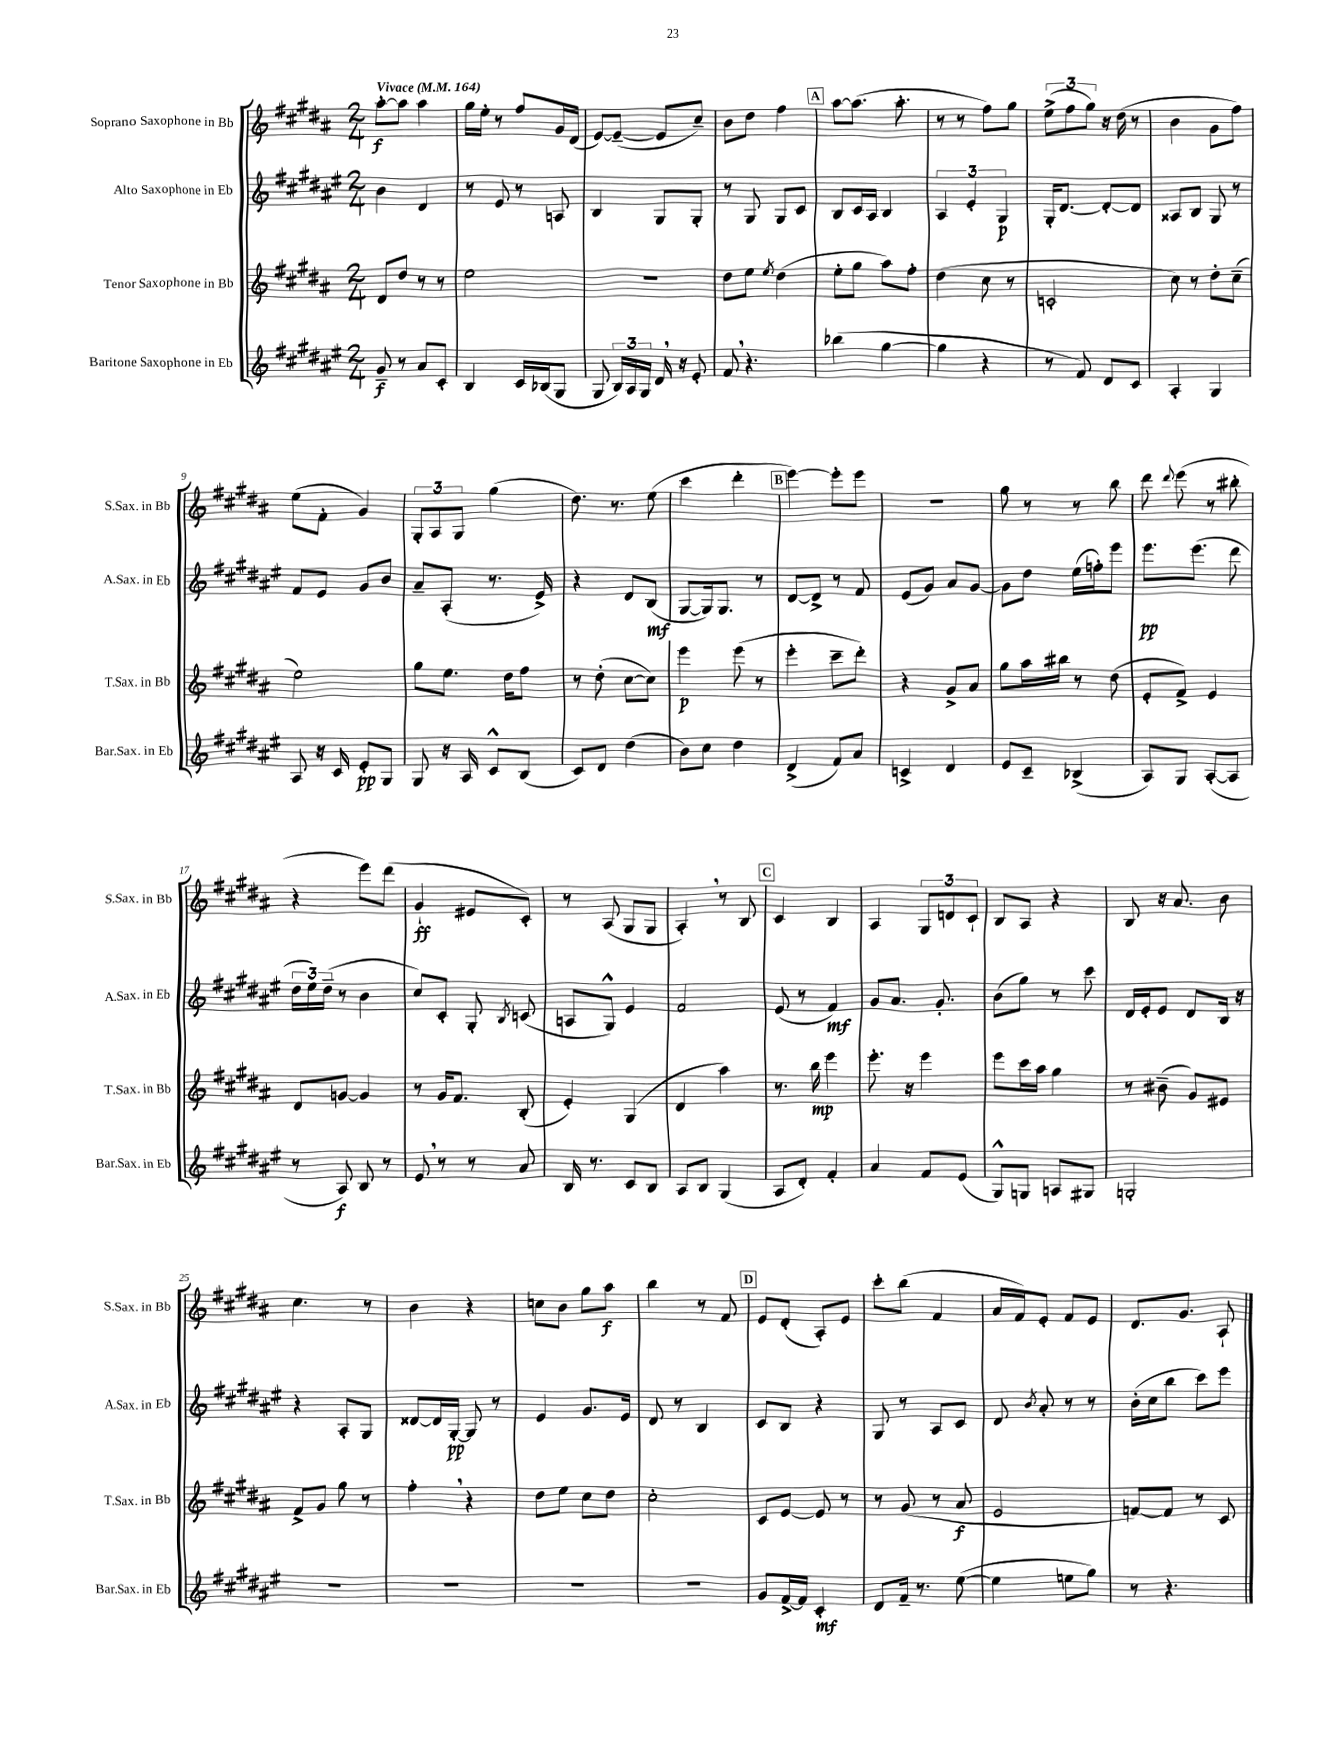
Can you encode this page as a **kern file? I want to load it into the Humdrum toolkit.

**kern	**kern	**kern	**kern
*staff4	*staff3	*staff2	*staff1
*clefG2	*clefG2	*clefG2	*clefG2
*k[f#c#g#d#a#e#]	*k[f#c#g#d#a#]	*k[f#c#g#d#a#e#]	*k[f#c#g#d#a#]
*M2/4	*M2/4	*M2/4	*M2/4
*MM164	*MM164	*MM164	*MM164
8g#~	8d#	4b	[8aa#'
8r	8dd#	.	8aa#]
8a#	8r	4d#	4aa#
8c#'	8r	.	.
=	=	=	=
4B	2ee	8r	16gg#
.	.	.	16ee'
.	.	8e#	8r
16c#	.	8r	8ff#
(16B-	.	.	.
8G#	.	8A	16g#
.	.	.	(16d#
=	=	=	=
8G#	2r	4B	[8e)
24B)	.	.	(8e~_
24A#	.	.	.
24G#	.	.	.
16d#	.	8G#	8e]
16r	.	.	.
8e#'	.	8G#'	8cc#~)
=	=	=	=
8f#	8dd#	8r	8b
4.r	8ee	8G#	8dd#
.	8qee	.	.
.	(4dd#	8G#	4ff#
.	.	8c#	.
=	=	=	=
(4bb-	8ee'	8B	[8aa#
.	8gg#	16c#	(8.aa#]
.	.	16A#	.
[4gg#	8aa#)	4B	.
.	.	.	8.aa#'
.	8ff#'	.	.
=	=	=	=
4gg#]	(4dd#	6A#	8r
.	.	.	8r
.	.	6e#'	.
4r	8cc#	.	8ff#)
.	.	6G#	.
.	8r	.	8gg#
=	=	=	=
8r	2c'	16G#'	(12ee^
.	.	[8.d#	.
.	.	.	12ff#
8f#)	.	.	.
.	.	.	12gg#)
8d#	.	8d#'_	16r
.	.	.	(16dd#
8c#	.	8d#]	8r
=	=	=	=
4A#'	8cc#)	8A##	4b
.	8r	8B	.
4G#	8dd#'	8G#	8g#
.	(8cc#~	8r	8ff#)
=	=	=	=
8A#	2ee)	8f#	(8ee
16r	.	8e#	8f#'
16c#	.	.	.
8e#'	.	8g#	4g#)
8G#	.	8b	.
=	=	=	=
8G#	8gg#	8a#~	12G#'
.	.	.	12A#
16r	8.ee	(8A#'	.
.	.	.	12G#
16A#	.	.	.
8c#^^	.	8.r	(4gg#
.	16dd#	.	.
(8B	8ff#	.	.
.	.	16e#^)	.
=	=	=	=
8c#)	8r	4r	8.dd#)
8d#	(8dd#'	.	.
.	.	.	8.r
(4dd#	[8cc#	8d#	.
.	8cc#])	(8B	(8ee
=	=	=	=
8b)	4eee	[8G#	4ccc#
8cc#	.	16G#])	.
.	.	8.G#	.
4dd#	(8eee	.	4ddd#'
.	8r	8r	.
=	=	=	=
(4d#^	4eee'	[8d#	[4eee)
.	.	8d#^]	.
8f#)	8ccc#~	8r	8eee']
8a#	8ddd#')	8f#	8eee
=	=	=	=
4c^	4r	(8e#	2r
.	.	8g#)	.
4d#	8g#^	8a#	.
.	8a#	[8g#	.
=	=	=	=
8e#	8gg#	8g#]	8gg#
8c#~	16aa#	8dd#	8r
.	16bb#	.	.
(4B-^	8r	(16ee#	8r
.	.	16ff')	.
.	(8dd#	8eee#	8bb
=	=	=	=
8A#)	8e'	8.eee#	8ddd#
.	.	.	8qqddd#
8G#	8f#^)	.	(8eee
.	.	(8.eee#	.
([8A#'	4e	.	8r
8A#]	.	8ddd#	8bb#'
=	=	=	=
8r	8d#	24dd#	4r
.	.	24ee#)	.
.	.	(24dd#~	.
8A#)	[8g	8r	.
8B	4g]	4b	8eee)
8r	.	.	(8ddd#
=	=	=	=
8e#	8r	8cc#)	4g#`
8r	16g#	8c#'	.
.	8.f#	.	.
8r	.	8G#'	8e#
.	.	8qB	.
8a#	(8B'	(8c	8c#')
=	=	=	=
16B	4e')	8A	8r
8.r	.	.	.
.	.	8G#^^)	(8A#
8c#	(4G#	4e#	8G#
8B	.	.	8G#
=	=	=	=
8A#	4d#	2f#	4A#')
8B	.	.	.
(4G#	4aa#)	.	8r
.	.	.	8B
=	=	=	=
8A#	8.r	(8e#	4c#
8d#')	.	8r	.
.	16bb	.	.
4f#'	4eee	4f#)	4B
=	=	=	=
4a#	8.eee'	8g#	4A#
.	.	8.a#	.
.	16r	.	.
8f#	4eee	.	12G#
.	.	8.g#'	.
.	.	.	12d
(8e#	.	.	.
.	.	.	12c#`
=	=	=	=
8G#^^)	8eee	(8b	8B
8G	16ccc#	8gg#)	8A#
.	16aa#	.	.
8A	4gg#	8r	4r
8G#	.	8ccc#	.
=	=	=	=
2G'	8r	16d#	8B
.	.	16e#'	.
.	(8b#~	8e#	16r
.	.	.	8.a#
.	8g#)	8d#	.
.	8e#	16B	8b
.	.	16r	.
=	=	=	=
2r	8f#^	4r	4.cc#
.	8g#	.	.
.	8gg#	8A#'	.
.	8r	8G#	8r
=	=	=	=
2r	4ff#'	[8d##	4b
.	.	16d##]	.
.	.	[16G#'	.
.	4r	8G#]	4r
.	.	8r	.
=	=	=	=
2r	8dd#	4e#	8cc
.	8ee	.	8b
.	8cc#	8.g#	8gg#
.	8dd#	.	8aa#
.	.	16e#	.
=	=	=	=
2r	2cc#'	8d#	4bb
.	.	8r	.
.	.	4B	8r
.	.	.	8f#
=	=	=	=
8g#	8c#	8c#	8e
[16f#^	[8e	8B	(8d#'
16f#]	.	.	.
4c#'	8e]	4r	8A#')
.	8r	.	8e
=	=	=	=
8d#	8r	8G#	8ccc#'
16f#~	(8g#	8r	(8bb
8.r	.	.	.
.	8r	8A#	4f#
([8ee#	8a#	8c#	.
=	=	=	=
4ee#]	2e	8d#	16a#
.	.	.	16f#)
.	.	8qb	.
.	.	8a#'	8e'
8ee	.	8r	8f#
8gg#)	.	8r	8e
=	=	=	=
8r	[8f)	(16b'	8.d#
.	.	16cc#	.
4.r	8f]	8bb	.
.	.	.	8.g#
.	8r	8ccc#)	.
.	8c#	8eee#	8A#`
==	==	==	==
*-	*-	*-	*-
